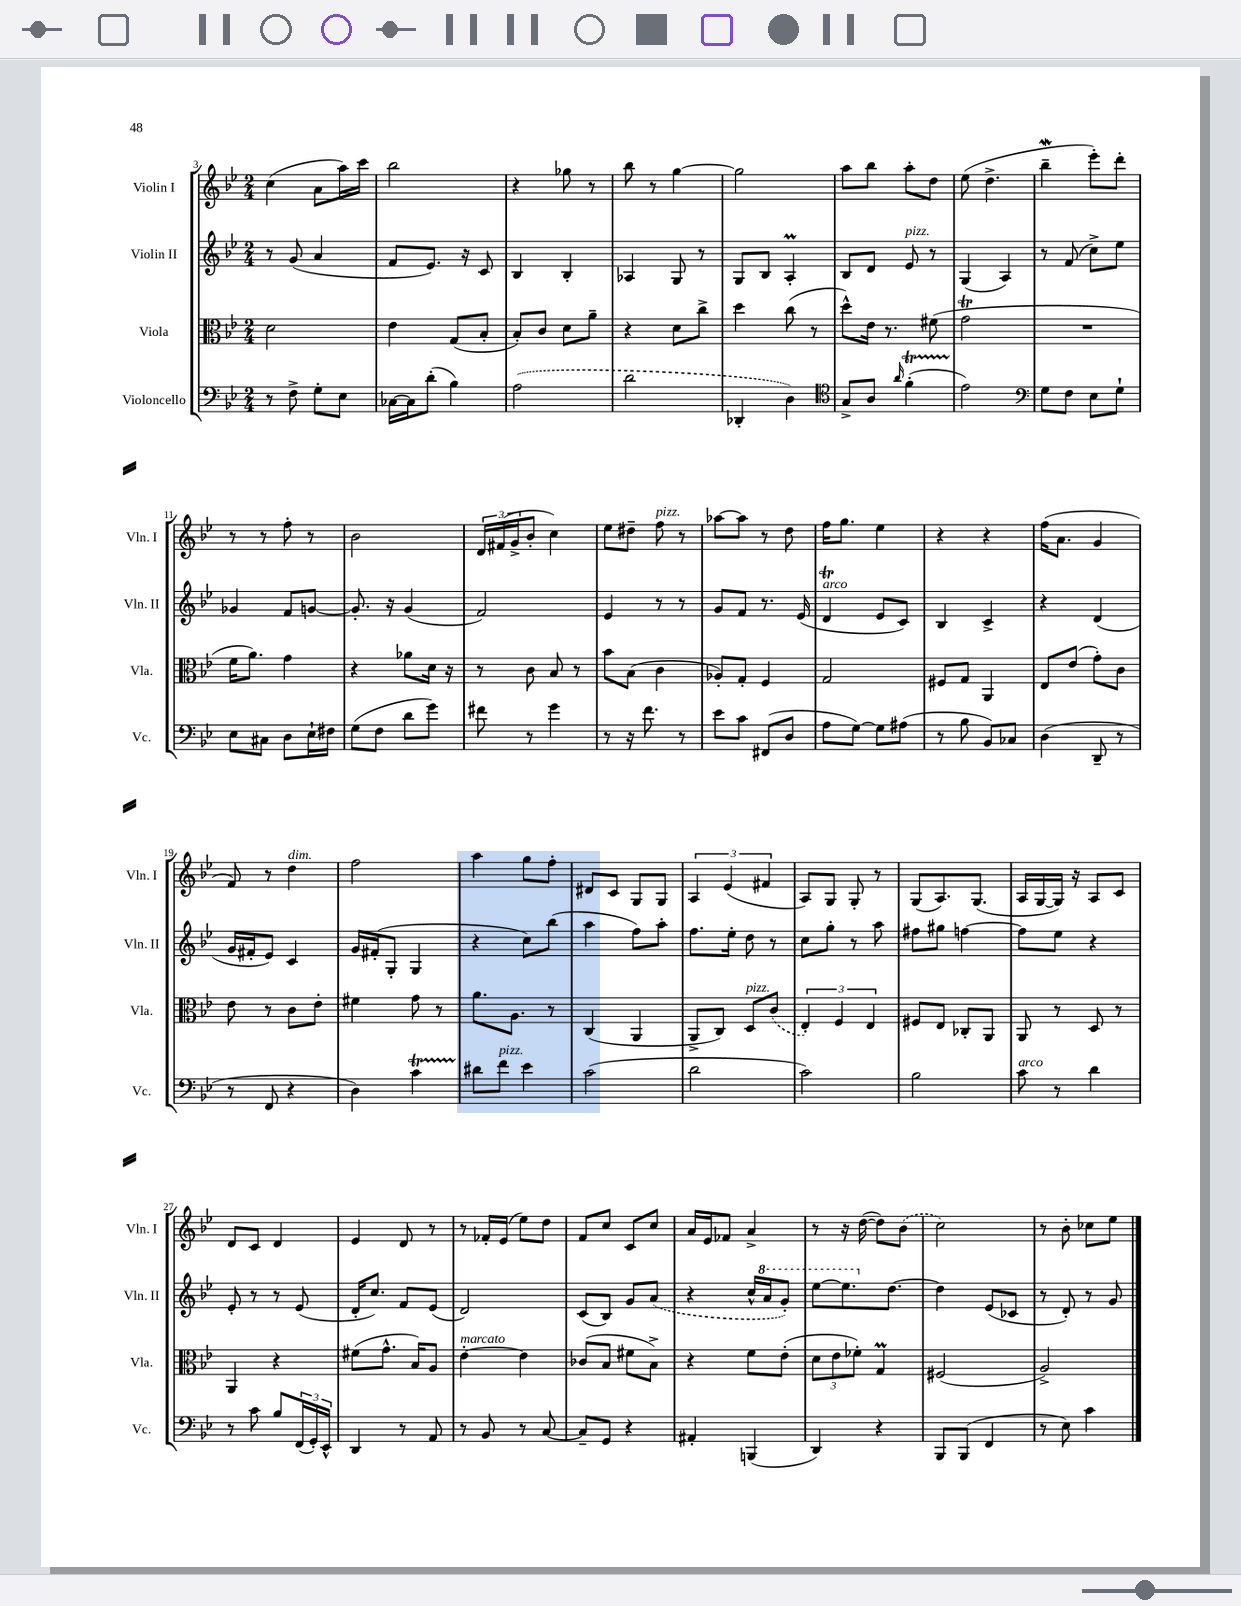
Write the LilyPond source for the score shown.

<<
\new StaffGroup <<
\new Staff = "s0" \with { instrumentName = "Violin I" shortInstrumentName = "Vln. I" } {
    \clef treble \key bes \major \numericTimeSignature \time 2/4
    c''4( a'8 a''16) c'''16 |
    bes''2 |
    r4 ges''8 r8 |
    bes''8 r8 g''4~ |
    g''2 |
    a''8 bes''8 a''8-. d''8 |
    ees''8( d''4.-> |
    bes''4--\mordent ees'''8-.) d'''8-. |
    r8 r8 f''8-. r8 |
    bes'2 |
    \tuplet 3/2 { d'16 fis'16( g'16-> } bes'8-. c''4) |
    ees''8 dis''8-- f''8^\markup { \italic "pizz." } r8 |
    aes''8~ aes''8 r8 d''8 |
    f''16 g''8. ees''4 |
    r4 r4 |
    f''16( a'8. g'4 |
    f'8) r8 d''4^\markup { \italic "dim." } |
    f''2 |
    a''4 g''8 f''8-. |
    dis'8 c'8 g8 g8 |
    \tuplet 3/2 { a4 ees'4( fis'4 } |
    a8) g8 g8-. r8 |
    g8( a8.) g8.( |
    a16 g16~ g16) r16 a8 c'8 |
    d'8 c'8 d'4 |
    ees'4 d'8 r8 |
    r8 fes'16-. ees'16( ees''8) d''8 |
    f'8 c''8 c'8 c''8 |
    a'16 ees'16 fes'8 a'4-> |
    r8 r16 d''16~( d''8) \once \slurDashed bes'8( |
    c''2) |
    r8 bes'8-. ces''8 ees''8 \bar "|." |
}
\new Staff = "s1" \with { instrumentName = "Violin II" shortInstrumentName = "Vln. II" } {
    \clef treble \key bes \major \numericTimeSignature \time 2/4
    r8 g'8( a'4 |
    f'8 ees'8.) r16 c'8 |
    bes4 bes4-. |
    aes4 g8 r8 |
    g8 bes8 a4-.\prall |
    bes8 d'8 ees'8^\markup { \italic "pizz." } r8 |
    g4( a4) |
    r8 f'8( c''8->) ees''8 |
    ges'4 f'8 g'8~ |
    g'8.-. r16 g'4( |
    f'2) |
    ees'4 r8 r8 |
    g'8 f'8 r8. ees'16( |
    d'4\trill^\markup { \italic "arco" } ees'8 c'8) |
    bes4 c'4-> |
    r4 d'4( |
    g'16 fis'16-. ees'8) c'4 |
    g'16 fis'16-.( g8-. g4 |
    r4 c''8) bes''8( |
    a''4 f''8) a''8-. |
    f''8. ees''16-. d''8 r8 |
    c''8 g''8-. r8 a''8 |
    fis''8 gis''8 f''4~ |
    f''8 ees''8 r4 |
    ees'8-. r8 r8 ees'8( |
    d'16-. c''8.) f'8 ees'8( |
    d'2) |
    c'8( bes8) g'8 \once \slurDashed a'8( |
    r4 c''16-^ \ottava #1 a''16 g''8-.) |
    ees'''8~ ees'''8. \ottava #0 d''8.~ |
    d''4 ees'8( ces'8 |
    r8 d'8-.) r8 g'8 \bar "|." |
}
\new Staff = "s2" \with { instrumentName = "Viola" shortInstrumentName = "Vla." } {
    \clef alto \key bes \major \numericTimeSignature \time 2/4
    d'2 |
    ees'4 g8( bes8-. |
    bes8-.) c'8 d'8 a'8-- |
    r4 d'8 c''8-> |
    d''4 c''8( r8 |
    d''8-^) ees'16 r8. fis'8( |
    g'2\trill |
    R2 |
    f'16 a'8.) g'4 |
    r4 aes'8 d'16 r16 |
    r8 c'8 bes8 r8 |
    bes'8 bes8( c'4 |
    aes8-.) g8-. f4 |
    g2 |
    fis8 g8 a,4 |
    ees8 ees'8( g'8-.) c'8 |
    ees'8 r8 c'8 ees'8-. |
    fis'4 g'8 r8 |
    a'8. a8. r8 |
    c4( a,4 |
    a,8-> c8) d8^\markup { \italic "pizz." } \once \slurDashed c'8( |
    \tuplet 3/2 { ees4-.) f4 ees4 } |
    fis8 ees8 ces8-. a,8 |
    a,8 r8 d8 r8 |
    a,4 r4 |
    fis'8( g'8.-^ bes16) a8 |
    ees'4~-.^\markup { \italic "marcato" } ees'4 |
    ces'8( bes8 fis'8 bes8->) |
    r4 f'8 ees'8-.( |
    \tuplet 3/2 { d'8 ees'8 fes'8-.) } g4\prall |
    fis2( |
    a2->) \bar "|." |
}
\new Staff = "s3" \with { instrumentName = "Violoncello" shortInstrumentName = "Vc." } {
    \clef bass \key bes \major \numericTimeSignature \time 2/4
    r8 f8-> g8-. ees8 |
    ces16~ ces16 d'8-.( bes4) |
    \once \slurDashed a2( |
    d'2 |
    des,4-. d4) |
    \clef tenor g8-> a8 \grace { a'16 } f'4-.\startTrillSpan( |
    ees'2\stopTrillSpan) |
    \clef bass g8 f8 ees8 g8-! |
    ees8 cis8 d8 ees16-! fis16 |
    g8( f8 d'8 g'8) |
    fis'8 r8 g'4 |
    r8 r16 f'8. r8 |
    ees'8 c'8 fis,8( d8 |
    a8 g8~) g8 ais8( |
    r8 bes8 bes,8) ces8 |
    d4( d,8-- r8 |
    r8 f,8 r4 |
    d4) c'4\startTrillSpan |
    dis'8\stopTrillSpan f'8^\markup { \italic "pizz." } ees'4 |
    c'2( |
    d'2 |
    c'2) |
    bes2 |
    c'8^\markup { \italic "arco" } r8 d'4 |
    r8 c'8 bes8 \tuplet 3/2 { f,16( g,16-.) ees,16-^ } |
    d,4 r8 a,8 |
    r8 bes,8 r8 c8~ |
    c8-- g,8 r4 |
    ais,4-. b,,4( |
    d,4) r4 |
    bes,,8 bes,,8( f,4 |
    r8 ees8) c'4 \bar "|." |
}
>>
>>
\layout { \context { \Score currentBarNumber = #3 } }
